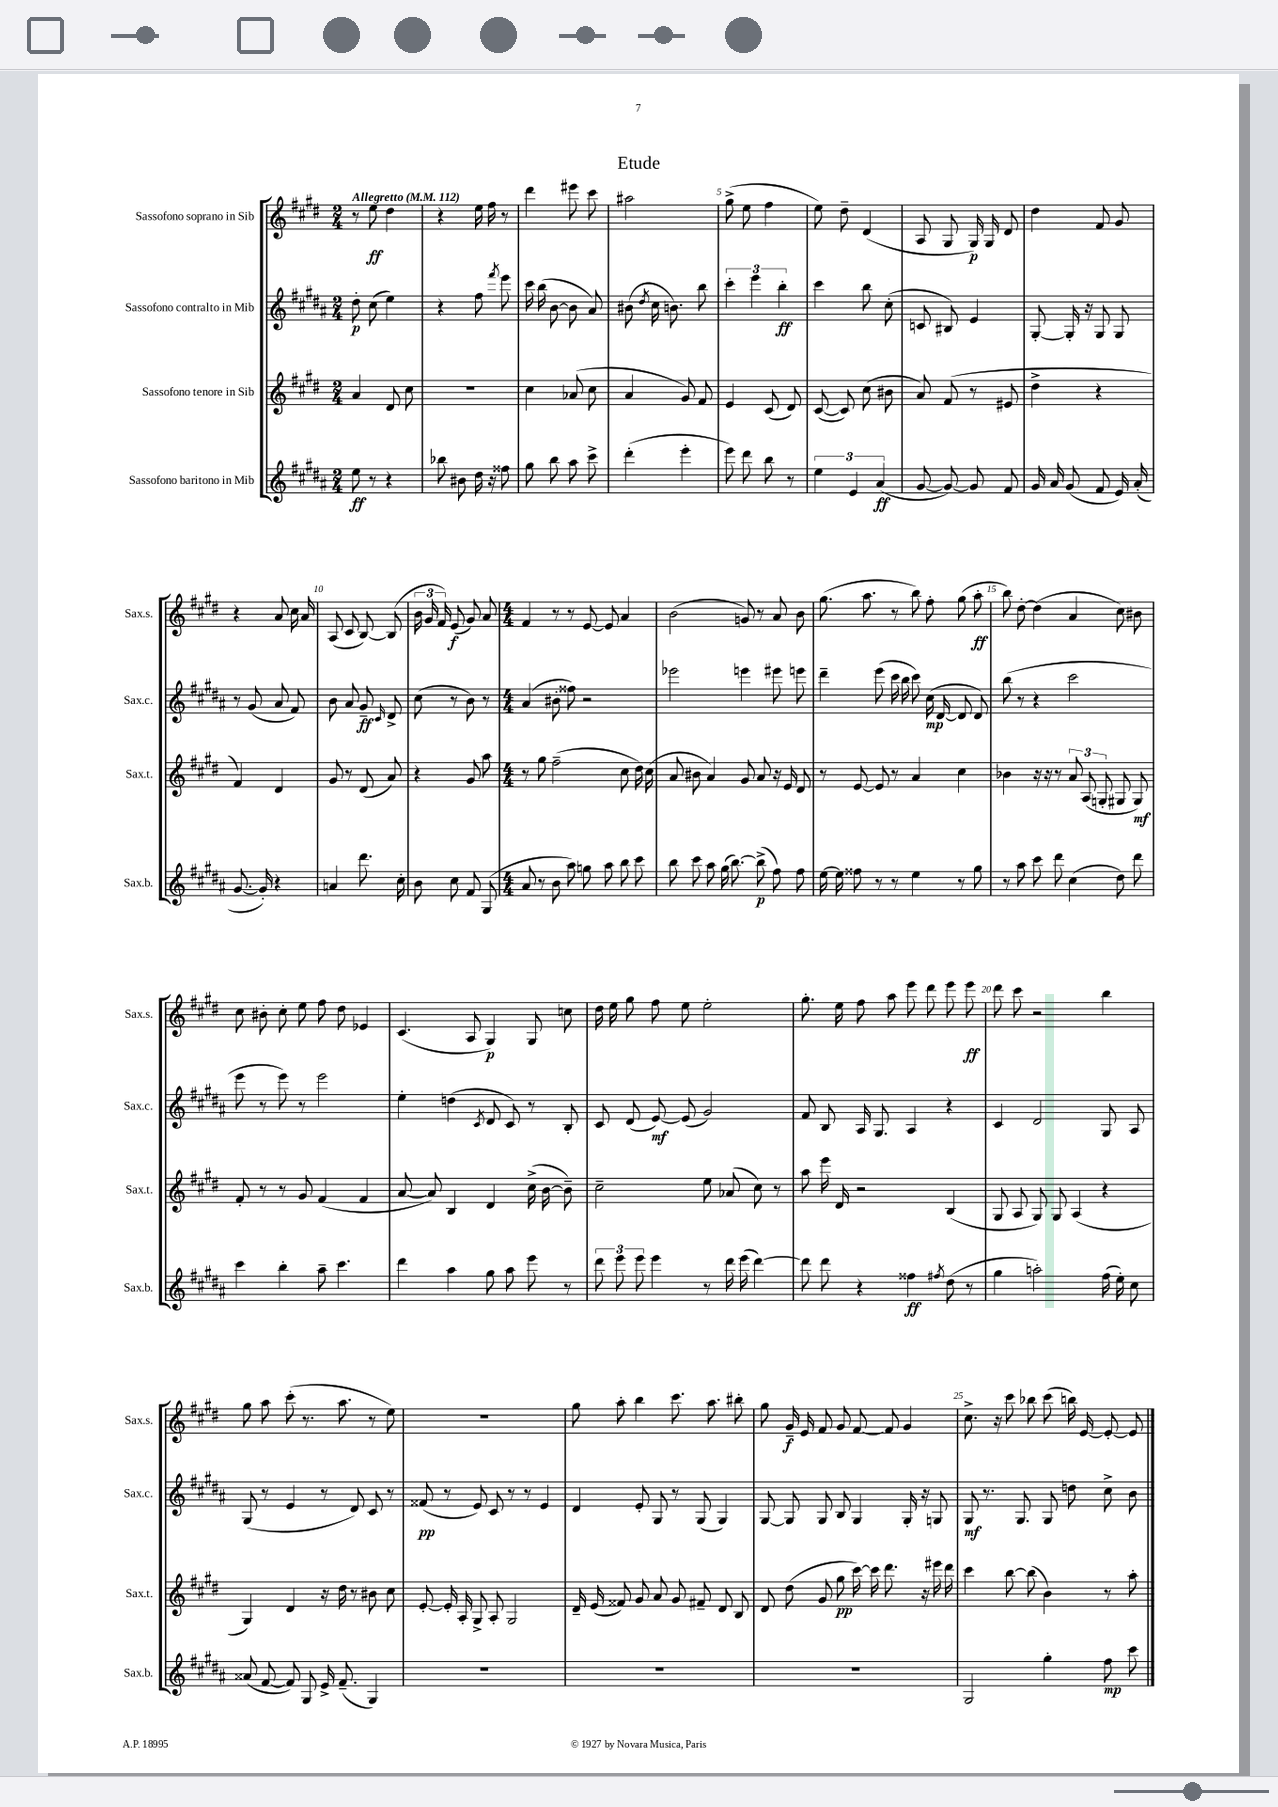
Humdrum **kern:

**kern	**kern	**kern	**kern
*staff4	*staff3	*staff2	*staff1
*clefG2	*clefG2	*clefG2	*clefG2
*k[f#c#g#d#a#]	*k[f#c#g#d#]	*k[f#c#g#d#a#]	*k[f#c#g#d#]
*M2/4	*M2/4	*M2/4	*M2/4
*MM112	*MM112	*MM112	*MM112
8ee	4a	8dd#'	8r
8r	.	(8cc#	8ee
4r	8d#	4ee)	4dd#
.	8cc#	.	.
=	=	=	=
8bb-	2r	4r	4r
8b#	.	.	.
16dd#	.	8ff#	16ee
16r	.	.	16ff#
.	.	8qfff#	.
8ff##	.	8eee	8r
=	=	=	=
8gg#	4cc#	16ccc#	4ddd#
.	.	(16bb	.
8bb	.	[8b	.
8aa#	(8a-	8b]	8eee#
8ccc#^	8cc#	8a#)	8ccc#
=	=	=	=
(4ddd#'	4a	(8b#	2aa#
.	.	8qdd#	.
.	.	16cc#	.
.	.	8.b)	.
4eee'	8g#)	.	.
.	8f#	8bb	.
=	=	=	=
8eee)	4e	6ccc#'	(8gg#^
8ddd#	.	.	8ee
.	.	6eee	.
8bb	(8c#	.	4ff#
.	.	6bb'	.
8r	8d#)	.	.
=	=	=	=
6ee	([8c#	4ccc#	8ee)
.	8c#])	.	8dd#~
6e	.	.	.
.	(8cc#	8bb	(4d#
(6a#	.	.	.
.	8b#	(8cc#'	.
=	=	=	=
[8g#	8a)	8c	8A
8g#_)	(8f#	8B#)	8G#
8g#]	8r	4e	16G#)
.	.	.	16G#
8f#	8e#	.	8d#
=	=	=	=
16g#	4dd#^	[8G#'	4dd#
16a#	.	.	.
(8g#	.	16G#']	.
.	.	16r	.
8f#	4r	8G#	8f#
16e)	.	8G#	8g#
(16a#'	.	.	.
=	=	=	=
[8.g#	4f#)	8r	4r
.	.	(8g#	.
16g#'])	.	.	.
4r	4d#	8a#	8a
.	.	8f#)	16cc#
.	.	.	16a
=	=	=	=
4a	8g#	8b	(8A
.	8r	8a#	8c#
8.ddd#	(8d#	8g#~	[8B)
.	.	16qqc#	.
.	8a)	8d#^	(8B]
16cc#'	.	.	.
=	=	=	=
8b	4r	(8cc#	24b
.	.	.	24g#
.	.	.	24f#)
8cc#	.	8r	(8e
8f#	8g#	8b)	8g#)
(8G#	8aa	8r	8a
=	=	=	=
*M4/4	*M4/4	*M4/4	*M4/4
8a#	8r	(4a#	4f#
8r	8gg#	.	.
8b	(2ff#~	8b#'	8r
8aa#)	.	8ff##)	8r
8gg	.	2r	[8e
8aa#	.	.	8e]
8bb	8cc#	.	4a
8ccc#	16dd#)	.	.
.	(16cc#	.	.
=	=	=	=
8bb	8a	2eee-	(2b
8ccc#	8b#	.	.
8aa#	4a)	.	.
(16gg#	.	.	.
[8.bb)	.	.	.
.	8g#	4eee	8g)
(8bb^]	8a	.	8r
8ff#)	16r	8eee#	8a
.	16e	.	.
8ff#	8d#	8eee	8b
=	=	=	=
[16ee	8r	4ddd#~	(8.gg#
16ee]	.	.	.
8ff##	[8e	.	.
.	.	.	8.aa
8r	8e]	(8eee	.
8r	8r	16ccc#	8r
.	.	16bb	.
4ee	4a	8ccc#)	8bb)
.	.	(16cc#	8ff#'
.	.	[16d#	.
8r	4cc#	8d#]	(8gg#
8gg#	.	8d#)	8aa'
=	=	=	=
8r	4b-	(8bb	8bb)
8aa#	.	8r	[8dd#'
8ccc#	16r	4r	(4dd#]
.	16r	.	.
8ddd#	8r	.	.
(4cc#	12a	2ccc#	4a
.	(12A	.	.
.	12G'	.	.
8dd#)	8G#	.	8cc#)
8ddd#	8G#)	.	8b#
=	=	=	=
4ccc#	8f#'	8eee	8cc#
.	8r	8r	8b#'
4bb'	8r	8eee)	8cc#'
.	8g#	8r	8ee
8aa#~	(4f#	2eee	8ff#
4.ccc#	.	.	8dd#
.	4f#	.	4e-
=	=	=	=
4ddd#	[8a	4ee'	(4.c#
.	8a])	.	.
4aa#	4B	(4dd	.
.	.	.	8A
.	.	8qc#	.
8gg#	4d#	8d#	4G#)
8aa#	.	8c#)	.
8eee	(16cc#^	8r	8G#
.	[16b	.	.
8r	8b~])	8B'	8cc
=	=	=	=
12ddd#	2cc#~	8c#	16dd#
.	.	.	16ee
12eee	.	.	.
.	.	(8d#	8gg#
12eee	.	.	.
4eee	.	[8e)	8ff#
.	.	(8e]	8ee
8r	8ee	2g#)	2ee'
16ddd#	(8a-	.	.
(16eee	.	.	.
[4ddd#)	8cc#)	.	.
.	8r	.	.
=	=	=	=
8ddd#]	8aa	8f#	8.gg#'
8ddd#	16eee	8B	.
.	16d#	.	16ee
4r	2r	16A#	8ff#
.	.	8.G#	.
.	.	.	8aa
4ff##	.	4A#	8eee
.	.	.	8ddd#
8qff#	.	.	.
(8dd#	(4B	4r	8eee
8r	.	.	8eee
=	=	=	=
4gg#	8G#	4c#	8ddd#
.	8A	.	8ccc#
2aa')	8G#)	2d#	2r
.	8G#	.	.
.	(4A	.	.
(16ff#	4r	8G#	4bb
16ee')	.	.	.
8cc#	.	8A#	.
=	=	=	=
(8a##	4G#)	(8G#	8gg#
[8f#	.	8r	8aa
8f#])	4d#	4e	(8ccc#'
8G#	.	.	8.r
16e^	16r	8r	.
(8.f#~	16dd#	.	8.aa
.	8r	8d#)	.
4G#)	8b#	8c#	8r
.	8cc#	8r	8ee)
=	=	=	=
1r	[8e'	(8f##	1r
.	16e']	8r	.
.	16A'	.	.
.	8G#^	8e)	.
.	8A'	8c#	.
.	2G#	8r	.
.	.	8r	.
.	.	4e	.
=	=	=	=
1r	16d#~	4d#	8gg#
.	(16e	.	.
.	8f##)	.	8aa'
.	8g#	8e'	4bb
.	8a	8G#	.
.	8g#	8r	8.ccc#
.	8f#~	(8G#	.
.	.	.	8.aa
.	8d#	4G#)	.
.	8B	.	8bb#'
=	=	=	=
1r	8d#	[8G#	8gg#
.	(8dd#	8G#]	16g#~
.	.	.	16e
.	8g#	8G#	8f#
.	8gg#	8B	8g#
.	[16ccc#)	4G#	[8f#
.	16ccc#]	.	.
.	8.ddd#	.	8f#]
.	.	16G#'	4g#
.	16r	16r	.
.	16eee#	8G	.
.	16ddd#	.	.
=	=	=	=
2G#	4ccc#	8G#	8.cc#^
.	.	8.r	.
.	.	.	16r
.	[8bb	.	8ccc#
.	.	8.G#	.
.	(8bb]	.	8bb-
4gg#'	4b)	8G#	(8ccc#
.	.	8dd	16bb)
.	.	.	[16e
8ff#	8r	8cc#^	8e'_
8ccc#	8aa'	8b	8e]
==	==	==	==
*-	*-	*-	*-
